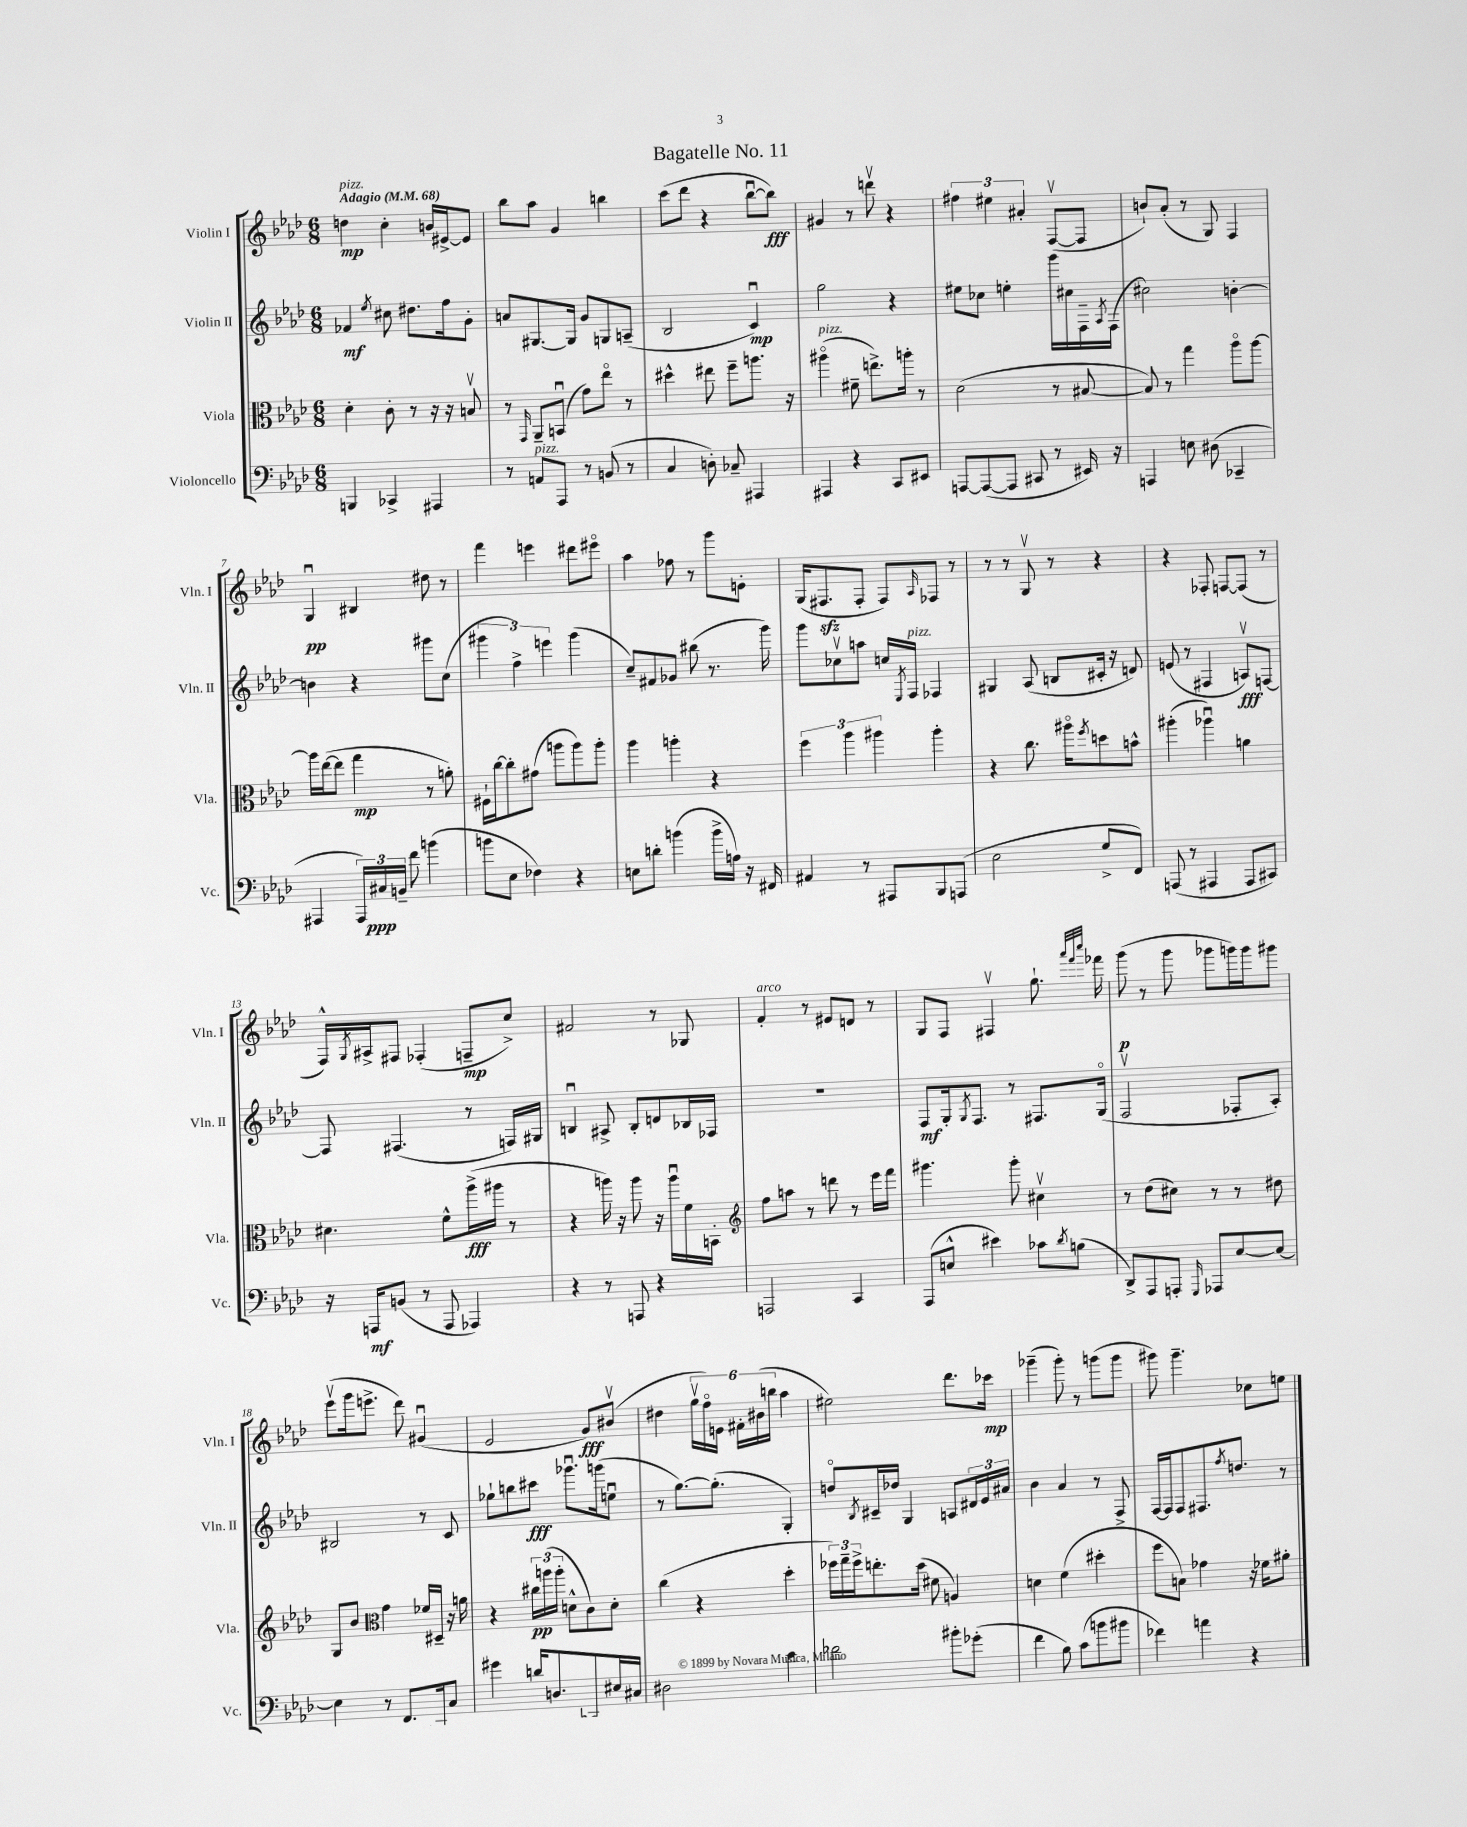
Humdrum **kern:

**kern	**dynam	**kern	**dynam	**kern	**dynam	**kern	**dynam
*part4	*part4	*part3	*part3	*part2	*part2	*part1	*part1
*staff4	*staff4	*staff3	*staff3	*staff2	*staff2	*staff1	*staff1
*I"Violoncello	*	*I"Viola	*	*I"Violin II	*	*I"Violin I	*
*I'Vc.	*	*I'Vla.	*	*I'Vln. II	*	*I'Vln. I	*
*clefF4	*	*clefC3	*	*clefG2	*	*clefG2	*
*k[b-e-a-d-]	*	*k[b-e-a-d-]	*	*k[b-e-a-d-]	*	*k[b-e-a-d-]	*
*M6/8	*	*M6/8	*	*M6/8	*	*M6/8	*
*MM68	*	*MM68	*	*MM68	*	*MM68	*
=1	=1	=1	=1	=1	=1	=1	=1
!	!	!	!	!	!	!LO:TX:a:B:t=Adagio	!
!	!	!	!	!	!	!LO:TX:a:i:t=pizz.	!
4BBBn/	.	4d-'\	.	4f-X/	mf	4ddn\	mp
.	.	.	.	8qee-/	.	.	.
4CC-X^/	.	8c'\	.	8cc#X\	.	4cc'\	.
.	.	8r	.	8.dd#X\L	.	.	.
4AAA#X/	.	16r	.	.	.	16bn/LL	.
.	.	16r	.	16ff\k	.	[16e#X^/J	.
.	.	8Bnv/	.	8g'\J	.	8e#/J]	.
=2	=2	=2	=2	=2	=2	=2	=2
8r	.	8r	.	8an/L	.	8bb-\L	.
.	.	16qqGG/	.	.	.	.	.
!LO:TX:a:i:t=pizz.	!	!	!	!	!	!	!
8AAn/L	.	8AA-~/L	.	[8.G#X/	.	8aa-\J	.
8AAA-/J	.	(8BBnu/J	.	.	.	4g/	.
.	.	.	.	16G#/Jk]	.	.	.
8r	.	8g\L)	.	8g/L	.	.	.
(8BBn/	.	8ee-\J	.	8Gn/	.	4bbn\	.
8r	.	8r	.	(8An~/J	.	.	.
=3	=3	=3	=3	=3	=3	=3	=3
4C/	.	4dd#X^^\	.	2B-/	.	(8ccc\L	.
.	.	.	.	.	.	8ddd-\J	.
8Dn'\)	.	8ee#X\	.	.	.	4r	.
8C-X~/	.	8ff~\L	.	.	.	.	.
4AAA#X/	.	8.aan\J	.	4cu/)	mp	[8bb-u\L	.
.	.	.	.	.	.	8bb-\J])	fff
.	.	16r	.	.	.	.	.
=4	=4	=4	=4	=4	=4	=4	=4
!	!	!LO:TX:a:i:t=pizz.	!	!	!	!	!
4AAA#X/	.	(4aa#X\	.	2gg\	.	4g#X/	.
4r	.	8f#X~\	.	.	.	8r	.
.	.	8.een^\L)	.	.	.	8dddnv\	.
8CC/L	.	.	.	4r	.	4r	.
.	.	16aan'\Jk	.	.	.	.	.
8EE#X/J	.	8r	.	.	.	.	.
=5	=5	=5	=5	=5	=5	=5	=5
[8AAAn/L	.	(2d-\	.	8ee#X\L	.	6ff#X\	.
(8AAA/_	.	.	.	8cc-X\J	.	.	.
.	.	.	.	.	.	6ee#X\	.
8AAA/J]	.	.	.	4een'\	.	.	.
.	.	.	.	.	.	6a#X'/	.
8CC#X/	.	.	.	.	.	.	.
8r	.	8r	.	16ggg\LL	.	([8Fv/L	.
.	.	.	.	16cc#X\	.	.	.
16EE#X/)	.	[8B#X/	.	16F~\	.	8F/J]	.
.	.	.	.	8qA-/	.	.	.
16r	.	.	.	(16F\JJ	.	.	.
=6	=6	=6	=6	=6	=6	=6	=6
4AAAn/	.	8B#/])	.	2cc#X\)	.	8bn`/L)	.
.	.	8r	.	.	.	(8a-'/J	.
8En\	.	4gg\	.	.	.	8r	.
(8D#X\	.	.	.	.	.	8G/)	.
4CC-X~/	.	8aa-\L	.	[4bn'\	.	4F/	.
.	.	[8aa-\J	.	.	.	.	.
!!LO:LB:g=z
=7	=7	=7	=7	=7	=7	=7	=7
4AAA#X/	.	16aa-\LL]	.	4bn\]	.	4Gu/	pp
.	.	([16ee-\J	.	.	.	.	.
.	.	8ee-\J]	.	.	.	.	.
24AAA#/LL)	.	4gg\	mp	4r	.	4B#X/	.
24C#X/	ppp	.	.	.	.	.	.
24BBn~/JJ	.	.	.	.	.	.	.
8f\	.	.	.	.	.	.	.
(4bn\	.	8r	.	8ggg#X\L	.	8dd#X\	.
.	.	8an'\)	.	(8cc\J	.	8r	.
=8	=8	=8	=8	=8	=8	=8	=8
8bn\L	.	16F#X`\LL	.	6ggg#X\	.	4fff\	.
.	.	[16cc\J	.	.	.	.	.
8E-\J	.	8cc'\]	.	.	.	.	.
.	.	.	.	6ff^\)	.	.	.
4F-X\)	.	(8g#X\J	.	.	.	4eeen\	.
.	.	.	.	6eeen\	.	.	.
.	.	8aan\L	.	.	.	.	.
4r	.	8aa\)	.	(4ggg#\	.	8ddd#X\L	.
.	.	8aa'\J	.	.	.	8eee#X\J	.
=9	=9	=9	=9	=9	=9	=9	=9
8En\L	.	4aa-\	.	8cc~/L)	.	4aa-\	.
8dn'\J	.	.	.	8f#X/	.	.	.
(4bn\	.	4aan'\	.	8g-X/J	.	8ff-X\	.
.	.	.	.	(8bb#X\	.	8r	.
16b^\LL	.	4r	.	8.r	.	8ggg\L	.
16An\JJ)	.	.	.	.	.	.	.
16r	.	.	.	.	.	8en'\J	.
16FF#X/	.	.	.	16ggg\)	.	.	.
=10	=10	=10	=10	=10	=10	=10	=10
4AA#X/	.	6ff\	.	8ggg\L	.	(16G/KL	.
.	.	.	.	.	.	8.F#Xzz/	.
.	.	.	.	8cc-Xv\	.	.	.
.	.	6aa-\	.	.	.	.	.
8r	.	.	.	8aan\J	.	8F#'/J	.
.	.	6aa#X\	.	.	.	.	.
8AAA#X/L	.	.	.	16ccn/LL	.	8F#/L)	.
.	.	.	.	8qE-/	.	.	.
!	!	!	!	!LO:TX:a:i:t=pizz.	!	!	!
.	.	.	.	16F/JJ	.	.	.
.	.	.	.	.	.	16qqA-/	.
8BBB-/	.	4aa#'\	.	4F-X/	.	8F-X/J	.
(8AAAn/J	.	.	.	.	.	8r	.
=11	=11	=11	=11	=11	=11	=11	=11
2E-\	.	4r	.	4G#X/	.	8r	.
.	.	.	.	.	.	8r	.
.	.	8.cc\	.	(8A-/	.	8Gv/	.
.	.	.	.	8Bn/L	.	8r	.
.	.	16aa#X\KL	.	.	.	.	.
.	.	8qff/	.	.	.	.	.
8G^/L	.	8ddn\	.	16c#X'/Jk	.	4r	.
.	.	.	.	16r	.	.	.
8FF/J)	.	8bn^^\J	.	8dn/)	.	.	.
=12	=12	=12	=12	=12	=12	=12	=12
(8AAAn/	.	(4aa#X'\	.	(8en/	.	4r	.
8r	.	.	.	8r	.	.	.
4AAA#X/	.	4aa-Xu\)	.	4F#X/	.	8F-X'/	.
.	.	.	.	.	.	[8Fn/L	.
8AAA#/L	.	4an\	.	8Anv/L)	fff	(8F/J]	.
8CC#X/J)	.	.	.	[8Fn/J	.	8r	.
!!LO:LB:g=z
=13	=13	=13	=13	=13	=13	=13	=13
16r	.	4.d#X\	.	8F/]	.	16F^^/LL)	.
.	.	.	.	.	.	8qG/	.
16AAAn/KL	mf	.	.	.	.	16A#X^/J	.
(8BBn/J	.	.	.	(4.F#X/	.	8F#X/J	.
8r	.	.	.	.	.	(4F-X'/	.
8AAA/	.	8f^^\L	.	.	.	.	.
4AAA-X/)	.	(16aa-^\L	fff	8r	.	8Fn~/L	mp
.	.	16aa#X\JJ	.	.	.	.	.
.	.	8r	.	16Fn/LL)	.	8cc^/J)	.
.	.	.	.	16G#X/JJ	.	.	.
=14	=14	=14	=14	=14	=14	=14	=14
4r	.	4r	.	4Bnu/	.	2f#X/	.
8r	.	16aan\)	.	8A#X^/	.	.	.
.	.	16r	.	.	.	.	.
8AAAn/	.	8aa\	.	8B'/L	.	.	.
4r	.	16r	.	8dn/	.	8r	.
.	.	16aau\LL	.	.	.	.	.
.	.	16f\	.	16B-X/L	.	8G-X/	.
.	.	16BBn'\JJ	.	16F-X/JJ	.	.	.
=15	=15	=15	=15	=15	=15	=15	=15
*	*	*clefG2	*	*	*	*	*
!	!	!	!	!	!	!LO:TX:a:i:t=arco	!
2AAAn/	.	8ff\L	.	2.r	.	4f'/	.
.	.	8aan\J	.	.	.	.	.
.	.	8r	.	.	.	8r	.
.	.	8dddn\	.	.	.	8e#X/L	.
4CC/	.	8r	.	.	.	8dn/J	.
.	.	16eee-\LL	.	.	.	8r	.
.	.	16fff\JJ	.	.	.	.	.
=16	=16	=16	=16	=16	=16	=16	=16
(8AAA-/L	.	4.ggg#X\	.	8F/L	mf	8G/L	.
8En^^/J	.	.	.	16G'/k	.	8F/J	.
.	.	.	.	8qG/	.	.	.
.	.	.	.	8.F/J	.	.	.
4e#X\)	.	.	.	.	.	4F#Xv/	.
.	.	8ggg#'\	.	8r	.	.	.
8c-X\L	.	4cc#Xv\	.	8.F#X/L	.	8.gg`\	.
8qd-/	.	.	.	.	.	.	.
(8Bn\J	.	.	.	.	.	.	.
.	.	.	.	.	.	32qqaaa-/LLL	.
.	.	.	.	.	.	32qqfff/	.
.	.	.	.	.	.	32qqcccc/JJJ	.
.	.	.	.	(16G/Jk	.	16fff-X\	.
=17	=17	=17	=17	=17	=17	=17	=17
8DD-^/L)	.	8r	.	2Fv/	.	(8ggg\	p
8AAA-/	.	(8dd-\L	.	.	.	8r	.
8AAAn'/J	.	8cc#X\J)	.	.	.	8ggg\	.
16qqGGG/	.	.	.	.	.	.	.
8AAA-X/L	.	8r	.	.	.	8ggg-X\L	.
[8E-/	.	8r	.	8F-X'/L	.	16gggn\L)	.
.	.	.	.	.	.	16ggg\J	.
8E-/J_	.	8dd#X\	.	8A-'/J)	.	8ggg#X\J	.
!!LO:LB:g=z
=18	=18	=18	=18	=18	=18	=18	=18
4E-\]	.	8G/L	.	2B#X/	.	(8eee-v\L	.
.	.	8b-/J	.	.	.	16ggg\k	.
.	.	.	.	.	.	8.eeen^\J	.
*	*	*clefC3	*	*	*	*	*
8r	.	4g\	.	.	.	.	.
8.FF/L	.	.	.	.	.	8ddd-\)	.
.	.	16f-X/LL	.	8r	.	(4g#Xu/	.
16AAAn/k	.	16D#X~/JJ	.	.	.	.	.
8C/J	.	16r	.	8c/	.	.	.
.	.	16an\	.	.	.	.	.
=19	=19	=19	=19	=19	=19	=19	=19
4g#X\	.	4r	.	8gg-X`\L	.	2e-/	.
.	.	.	.	8bbn\	.	.	.
16dn/KL	.	24cc#X\LL	pp	8ccc#X\J	fff	.	.
.	.	(24aan\	.	.	.	.	.
8.Dn/	mp	.	.	.	.	.	.
.	.	24aa'\JJ	.	.	.	.	.
.	.	8dn^^\L	.	8.ggg-Xu\L	.	.	.
8CC-X/	.	8c\)	.	.	.	8g/L)	fff
.	.	.	.	(16gggn\k	.	.	.
16E#X/L	.	8d'\J	.	8eenu\J	.	(8b#Xv/J	.
16C#X/JJ	.	.	.	.	.	.	.
=20	=20	=20	=20	=20	=20	=20	=20
2D#X\	.	(4cc\	.	8r	.	4dd#X\	.
.	.	.	.	[8.gg\L)	.	.	.
.	.	4r	.	.	.	24ggv\LL	.
.	.	.	.	.	.	24ff\)	.
.	.	.	.	(8.gg'\J]	.	.	.
.	.	.	.	.	.	24en\JJ	.
.	.	.	.	.	.	24f#X'\LL	.
.	.	.	.	.	.	(24b#X\	.
.	.	.	.	.	.	24bbn\JJ	.
4e-\	.	4dd-'\	.	4G'/)	.	4aa-\	.
=21	=21	=21	=21	=21	=21	=21	=21
2f-X\	.	24ff-X\LL)	.	8ddn/L	.	2ee#X\)	.
.	.	24gg~\	.	.	.	.	.
.	.	24ff-^\J	.	.	.	.	.
.	.	.	.	8qB-/	.	.	.
.	.	8.een'\	.	16c#X~/L	.	.	.
.	.	.	.	16dd-X/JJ	.	.	.
.	.	.	.	4G/	.	.	.
.	.	(16dd-\Jk	.	.	.	.	.
.	.	8f#X\	.	.	.	.	.
8b#X'\L	.	4An/)	.	8An/L	.	8.ddd-\L	.
(8g-X'\J	.	.	.	24d#X/L	.	.	.
.	.	.	.	24e-/	.	.	.
.	.	.	.	.	.	16ccc-X\Jk	mp
.	.	.	.	24a#X/JJ	.	.	.
=22	=22	=22	=22	=22	=22	=22	=22
4f\	.	4dn\	.	4b-\	.	(4ggg-X~\	.
8B-\)	.	(4f\	.	4a-/	.	8ggg-'\)	.
(8c\L	.	.	.	.	.	8r	.
8bn\	.	4dd#X'\	.	8r	.	(8gggn\L	.
8b#X\J	.	.	.	8F^/	.	8ggg\J	.
=23	=23	=23	=23	=23	=23	=23	=23
4f-X\)	.	8ff\L	.	[16F/LL	.	8ggg#X\)	.
.	.	.	.	16F/J]	.	.	.
.	.	8Bn\J)	.	8F/	.	4.ggg#~\	.
4an\	.	4g-X\	.	8.F#X/	.	.	.
.	.	.	.	8qff/	.	.	.
.	.	.	.	8.ddn/J	.	.	.
4r	.	16r	.	.	.	8cc-X\L	.
.	.	16f-X\KL	.	.	.	.	.
.	.	8a#X'\J	.	8r	.	8een\J	.
==	==	==	==	==	==	==	==
*-	*-	*-	*-	*-	*-	*-	*-
